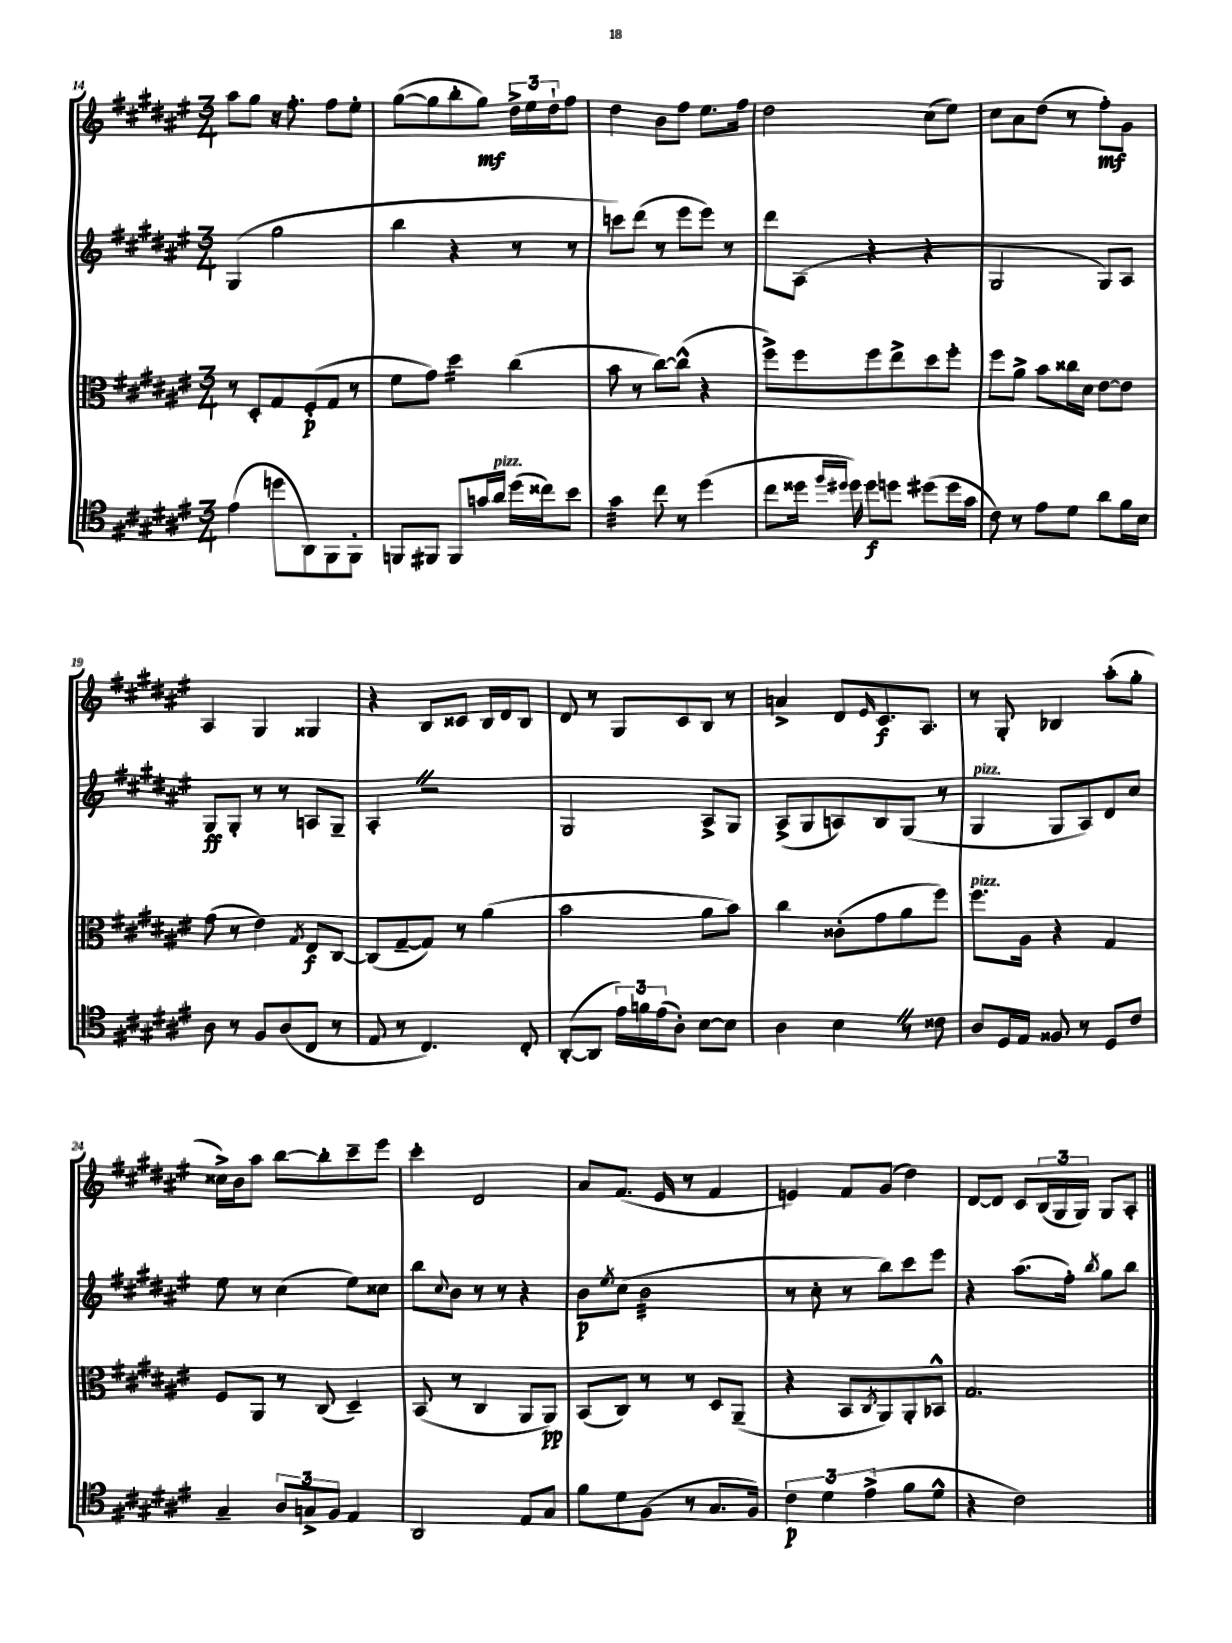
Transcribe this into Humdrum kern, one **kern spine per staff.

**kern	**kern	**kern	**kern
*staff4	*staff3	*staff2	*staff1
*clefC4	*clefC3	*clefG2	*clefG2
*k[f#c#g#d#a#e#]	*k[f#c#g#d#a#e#]	*k[f#c#g#d#a#e#]	*k[f#c#g#d#a#e#]
*M3/4	*M3/4	*M3/4	*M3/4
(4e#\	8r	(4G#/	8aa#\L
.	8D#'/L	.	8gg#\J
8dd\L	8G#/	2gg#\	16r
.	.	.	8.ff#'\
8AA#\)	(8F#'/	.	.
8FF#\	8G#/J	.	8ff#\L
8FF#'\J	8r	.	8ee#'\J
=	=	=	=
8FF/L	8f#\L	4bb\	([8gg#\L
8FF#/J	8g#\J)	.	8gg#\]
8FF#/L	4dd#\	4r	8bb'\
16g/L	.	.	8gg#\J)
16a#/JJ	.	.	.
(16dd#\LL	(4cc#\	8r	24dd#^\LL
.	.	.	24ee#\
16cc##\J)	.	.	.
.	.	.	24dd#`\J
8b\J	.	8r	8ff#\J
=	=	=	=
4g#\	8b\	8ccc\L)	4dd#\
.	8r	(8ddd#\J	.
8cc#\	[8cc#\L)	8r	8b\L
8r	(8cc#^^\]J	8eee#\L	8ff#\J
(4dd#\	4r	8eee#\J)	8.ee#\L
.	.	8r	.
.	.	.	16ff#\Jk
=	=	=	=
8cc#\L	8ff#^\L)	8ddd#\L	2dd#\
16dd##\Jk	8ff#\	(8A#\J	.
16qqff#/LL	.	.	.
16qqdd#/JJ	.	.	.
16dd#\)	.	.	.
8dd#\L	8ff#\	4r	.
8dd\J	8ee#^\	.	.
(8dd#\L	8dd#\	4r	(8cc#\L
16dd#\L	8ff#'\J	.	8ee#\J)
16g#\JJ	.	.	.
=	=	=	=
8c#\)	8ff#\L	2G#/	8cc#\L
8r	8a#^\J	.	8a#\
8e#\L	8b\L	.	(8dd#\J
8d#\J	16cc##\L	.	8r
.	16d#\JJ	.	.
8a#\L	[8e#\L	8G#/L)	8ff#'\L)
16f#\L	8e#\]J	8A#/J	8g#\J
16B\JJ	.	.	.
=	=	=	=
8A#\	(8g#\	8G#/L	4A#/
8r	8r	8G#'/J	.
8F#/L	4e#\)	8r	4G#/
(8A#/	.	8r	.
.	8qG#/	.	.
8C#/J	8E#/L	8A/L	4G##/
8r	[8C#/J	8G#~/J	.
=	=	=	=
8E#/	(8C#/]L	4A#'/	4r
8r	[8G#~/	.	.
4.C#/)	8G#/]J)	2r	8B/L
.	8r	.	8c##/J
.	(4a#\	.	16B/LL
.	.	.	16d#/J
8C#'/	.	.	8B/J
=	=	=	=
([8AA#'/L	2b\	2G#/	8d#/
8AA#/]J	.	.	8r
24e#\LL)	.	.	8G#/L
24f\	.	.	.
(24e#\J	.	.	.
8A#'\J)	.	.	8c#/
[8B\L	8a#\L	8A#^/L	8B/J
8B\]J	8b\J)	8G#/J	8r
=	=	=	=
4A#\	4cc#\	(8A#^/L	4a^/
.	.	8G#/	.
4B\	(8c##'\L	8A/)	8d#/L
.	.	.	16qqe#/
.	8g#\	8B/	8.c#/
8r	8a#\	(8G#/J	.
.	.	.	8.A#/J
8c##\	8ff#\J)	8r	.
=	=	=	=
8A#/L	8.ff#\L	4G#/	8r
16D#/L	.	.	8G#'/
16E#/JJ	16A#\Jk	.	.
8F##/	4r	8G#/L	4B-/
8r	.	8A#/)	.
8D#/L	4G#/	8d#/	(8aa#'\L
8c#/J	.	8cc#/J	8gg#'\J
=	=	=	=
4G#~/	8F#/L	8ee#\	16cc##^\LL)
.	.	.	16b\J
.	8AA#/J	8r	8aa#\J
12A#/L	8r	(4cc#\	[8bb\L
12G^/	.	.	.
.	(8C#/	.	8bb'\]
12F#/J	.	.	.
4E#/	4D#~/)	8ee#\L)	8ccc#~\
.	.	8cc##\J	8eee#\J
=	=	=	=
2AA#/	(8BB/	8bb\L	4ccc#'\
.	.	8qqcc#/	.
.	8r	8b\J	.
.	4C#/	8r	2d#/
.	.	8r	.
8E#/L	8AA#/L	4r	.
8G#/J	8AA#/J)	.	.
=	=	=	=
8f#\L	(8BB/L	8b\L	8a#/L
.	.	8qee#/	.
8d#\	8C#/J)	(8cc#\J	(8.f#/J
(8F#\J	8r	2b\	.
.	.	.	16e#/
8r	8r	.	8r
8.G#/L	8D#/L	.	4f#/
.	(8AA#~/J	.	.
16F#/Jk)	.	.	.
=	=	=	=
6c#\	4r	8r	4e/)
.	.	8cc#'\	.
6d#\	.	.	.
.	8BB/L	8r	8f#/L
(6e#^\	.	.	.
.	8qC#/	.	.
.	8AA#/)	8bb\L)	(8g#/J
8f#\L	8AA#'/	8ccc#\	4dd#\)
8d#^^\J	8BB-^^/J	8eee#\J	.
=	=	=	=
4r	2.G#/	4r	[8d#/L
.	.	.	8d#/]J
2c#\)	.	(8.aa#\L	8c#/L
.	.	.	(24B/L
.	.	.	24G#/
.	.	16ff#'\Jk)	.
.	.	.	24G#/JJ)
.	.	8qbb/	.
.	.	8gg#\L	8G#/L
.	.	8bb\J	8A#'/J
==	==	==	==
*-	*-	*-	*-
